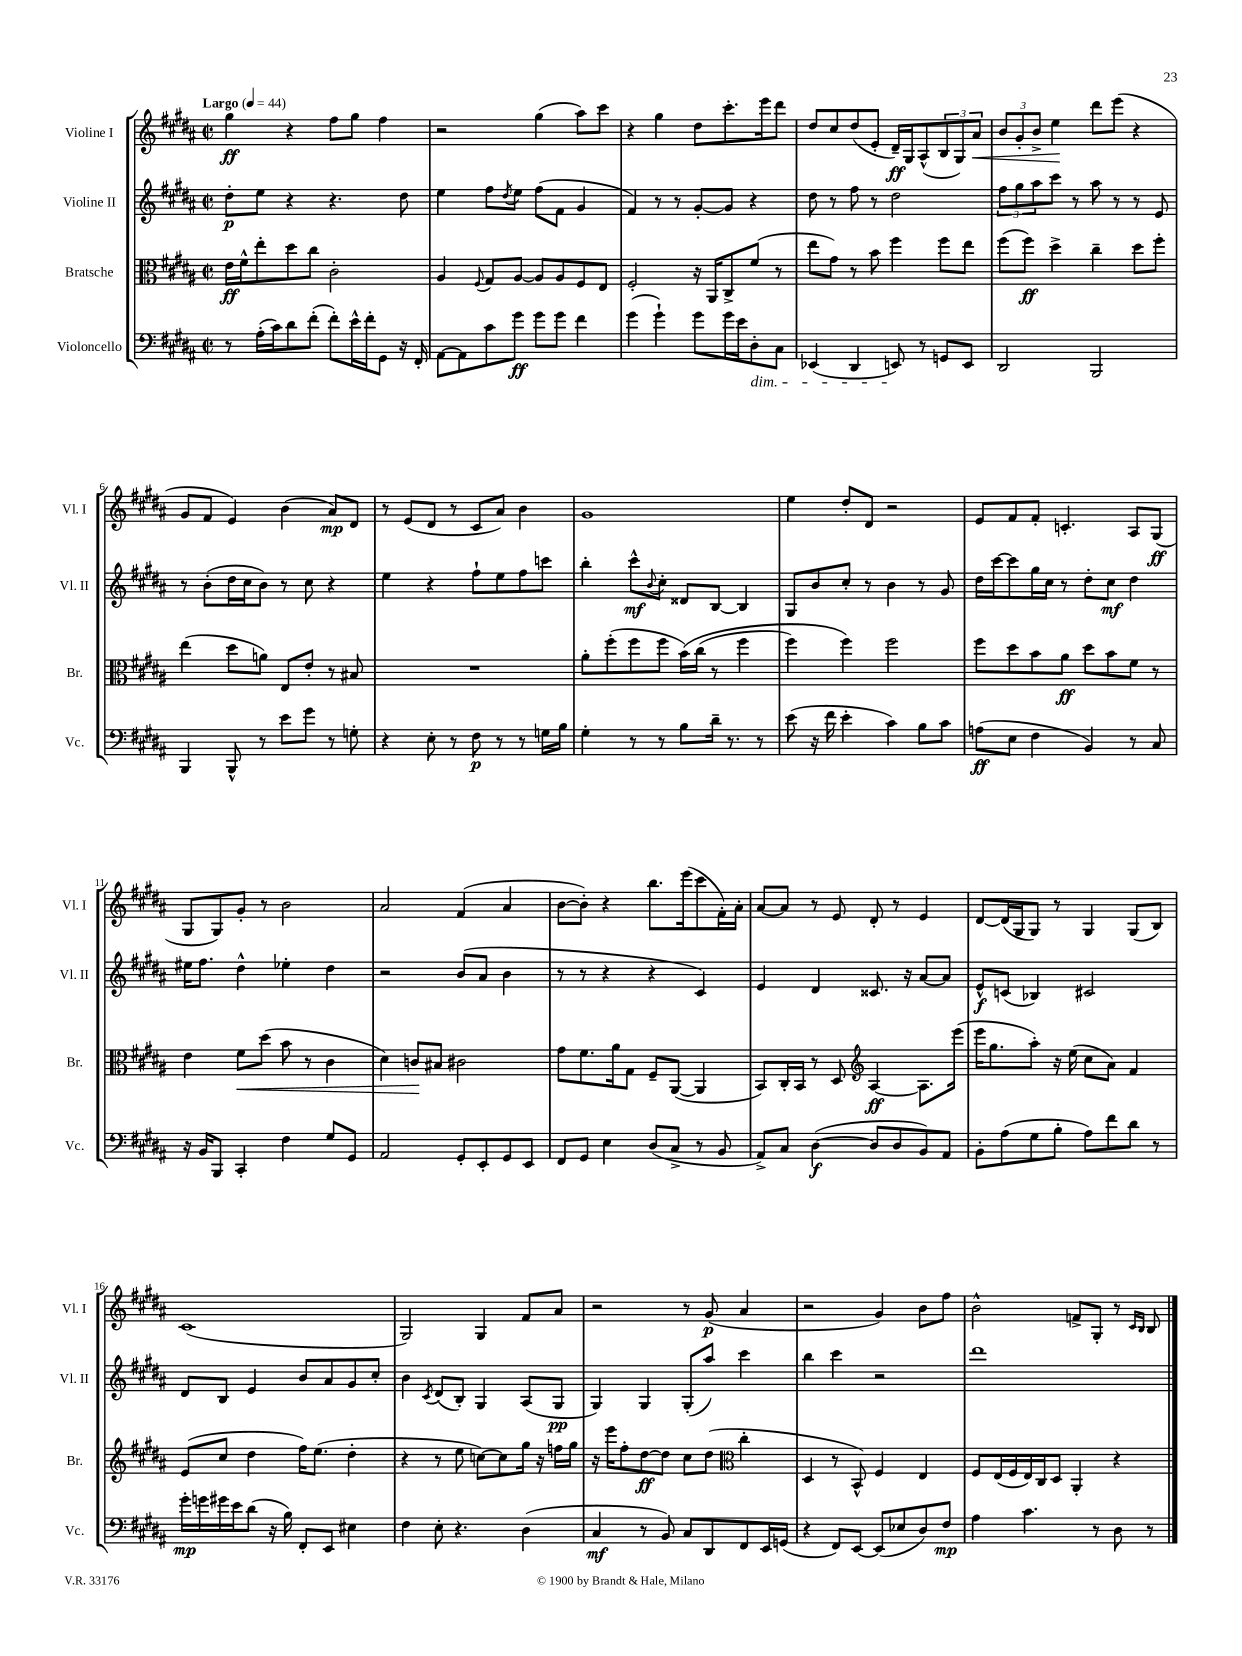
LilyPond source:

<<
\new StaffGroup <<
\new Staff = "s0" \with { instrumentName = "Violine I" shortInstrumentName = "Vl. I" } {
    \clef treble \key b \major \defaultTimeSignature \time 2/2 \tempo "Largo" 4 = 44
    gis''4\ff r4 fis''8 gis''8 fis''4 |
    r2 gis''4( ais''8) cis'''8 |
    r4 gis''4 dis''8 cis'''8.-. e'''16 dis'''8 |
    dis''8 cis''8 dis''8( e'8-. dis'16--\ff) gis16 ais8-^( \tuplet 3/2 { b8 gis8) ais'8\< } |
    \tuplet 3/2 { b'8 gis'8-. b'8-> } e''4\! dis'''8 e'''8( r4 |
    gis'8 fis'8 e'4) b'4( ais'8\mp) dis'8 |
    r8 e'8( dis'8 r8 cis'8 ais'8) b'4 |
    gis'1 |
    e''4 dis''8-. dis'8 r2 |
    e'8 fis'8 fis'8-. c'4.-. ais8 gis8\ff( |
    gis8 gis8) gis'8-. r8 b'2 |
    ais'2 fis'4( ais'4 |
    b'8~ b'8-.) r4 b''8. e'''16( cis'''8 fis'16-.) ais'16-. |
    ais'8~ ais'8 r8 e'8 dis'8-. r8 e'4 |
    dis'8~ dis'16( gis16 gis8) r8 gis4 gis8( b8) |
    cis'1( |
    gis2) gis4 fis'8 ais'8 |
    r2 r8 gis'8\p( ais'4 |
    r2 gis'4) b'8 fis''8 |
    b'2-^ f'8-> gis8-. r8 \grace { cis'16 b16 } b8 \bar "|." |
}
\new Staff = "s1" \with { instrumentName = "Violine II" shortInstrumentName = "Vl. II" } {
    \clef treble \key b \major \defaultTimeSignature \time 2/2
    dis''8-.\p e''8 r4 r4. dis''8 |
    e''4 fis''8 \acciaccatura { dis''8 } e''8 fis''8( fis'8 gis'4 |
    fis'4) r8 r8 gis'8~-. gis'8 r4 |
    dis''8 r8 fis''8 r8 dis''2 |
    \tuplet 3/2 { fis''8 gis''8 ais''8 } cis'''8 r8 ais''8 r8 r8 e'8 |
    r8 b'8-.( dis''16 cis''16 b'8) r8 cis''8 r4 |
    e''4 r4 fis''8-! e''8 fis''8 c'''8 |
    b''4-. cis'''8-^\mf \appoggiatura { b'8 } cis''8-. disis'8 b8~ b4 |
    gis8 b'8 cis''8-. r8 b'4 r8 gis'8 |
    dis''16 cis'''16~ cis'''8 gis''16 cis''16 r8 dis''8-. cis''8\mf dis''4 |
    eis''16 fis''8. dis''4-^ ees''4-. dis''4 |
    r2 b'8( ais'8 b'4 |
    r8 r8 r4 r4 cis'4) |
    e'4 dis'4 cisis'8. r16 ais'8~ ais'8 |
    e'8-^\f c'8( bes4) cis'2 |
    dis'8 b8 e'4 b'8 ais'8 gis'8 cis''8-. |
    b'4 \acciaccatura { cis'8 } dis'8( b8-.) gis4 ais8( gis8\pp |
    gis4) gis4 gis8-.( ais''8) cis'''4 |
    b''4 cis'''4 r2 |
    dis'''1 \bar "|." |
}
\new Staff = "s2" \with { instrumentName = "Bratsche" shortInstrumentName = "Br." } {
    \clef alto \key b \major \defaultTimeSignature \time 2/2
    e'16\ff fis'16-^ e''8-. dis''8 cis''8 cis'2-. |
    ais4 \appoggiatura { fis8 } gis8 ais8~ ais8 ais8 fis8 e8 |
    fis2-. r16 ais,16 cis8-> fis'8( r8 |
    e''8 gis'8) r8 b'8 fis''4 fis''8 e''8 |
    fis''8( fis''8\ff) dis''4-> cis''4-- dis''8 fis''8-. |
    e''4( dis''8 a'8) e8 e'8-. r8 bis8 |
    R1 |
    ais'8-. fis''8-.( fis''8 fis''8 b'16)\( cis''16( r8 fis''4 |
    fis''4) fis''4\) fis''2 |
    fis''8 dis''8 b'8 ais'8\ff dis''8 b'8 fis'8 r8 |
    e'4 fis'8\< dis''8( b'8 r8 cis'4 |
    dis'4) c'8\! bis8 cis'2 |
    gis'8 fis'8. ais'16 gis8 fis8-- ais,8~( ais,4 |
    b,8) cis16-. b,16 r8 dis8 \clef treble ais4~\ff ais8. e'''16( |
    e'''16 gis''8. ais''8-.) r16 e''16( cis''8 ais'8) fis'4 |
    e'8( cis''8 dis''4 fis''16) e''8.( dis''4-. |
    r4 r8 e''8 c''8~) c''8 gis''16 r16 f''16 gis''16 |
    r16 e'''16 fis''8-. dis''8~\ff dis''8 cis''8 dis''8( \clef alto cis''4-. |
    dis4 r8 b,8-^) fis4 e4 |
    fis8 e16( fis16 e16) cis16 dis8 ais,4-. r4 \bar "|." |
}
\new Staff = "s3" \with { instrumentName = "Violoncello" shortInstrumentName = "Vc." } {
    \clef bass \key b \major \defaultTimeSignature \time 2/2
    r8 ais16-.( cis'16) dis'8 fis'8-.( fis'8-.) e'16-^ fis'16-. gis,8 r16 fis,16-. |
    ais,8~ ais,8 cis'8 gis'8\ff gis'8 gis'8 fis'4 |
    gis'4( gis'4-!) gis'8 gis'16 e'16 dis8-.\dim cis8 |
    ees,4( dis,4 e,8\!) r8 g,8 e,8 |
    dis,2 b,,2 |
    b,,4 b,,8-^ r8 e'8 gis'8 r8 g8-. |
    r4 e8-. r8 fis8\p r8 r8 g16 b16 |
    gis4-. r8 r8 b8 dis'16-- r8. r8 |
    e'8( r16 fis'16 e'4-. cis'4) b8 cis'8 |
    a8\ff( e8 fis4 b,4) r8 cis8 |
    r16 b,16 b,,8 cis,4-. fis4 gis8 gis,8 |
    ais,2 gis,8-. e,8-. gis,8 e,8 |
    fis,8 gis,8 e4 dis8( cis8-> r8 b,8 |
    ais,8->) cis8 dis4~\f( dis8 dis8 b,8) ais,8 |
    b,8-. ais8( gis8 b8-. ais8) fis'8 dis'8 r8 |
    gis'16-.\mp g'16 gis'16 e'16 dis'8( r16 b16) fis,8-. e,8 eis4 |
    fis4 e8-. r4. dis4( |
    cis4\mf r8 b,8) cis8 dis,8 fis,8 e,16 g,16( |
    r4 fis,8) e,8~ e,8( ees8 dis8) fis8\mp |
    ais4 cis'4. r8 dis8 r8 \bar "|." |
}
>>
>>
